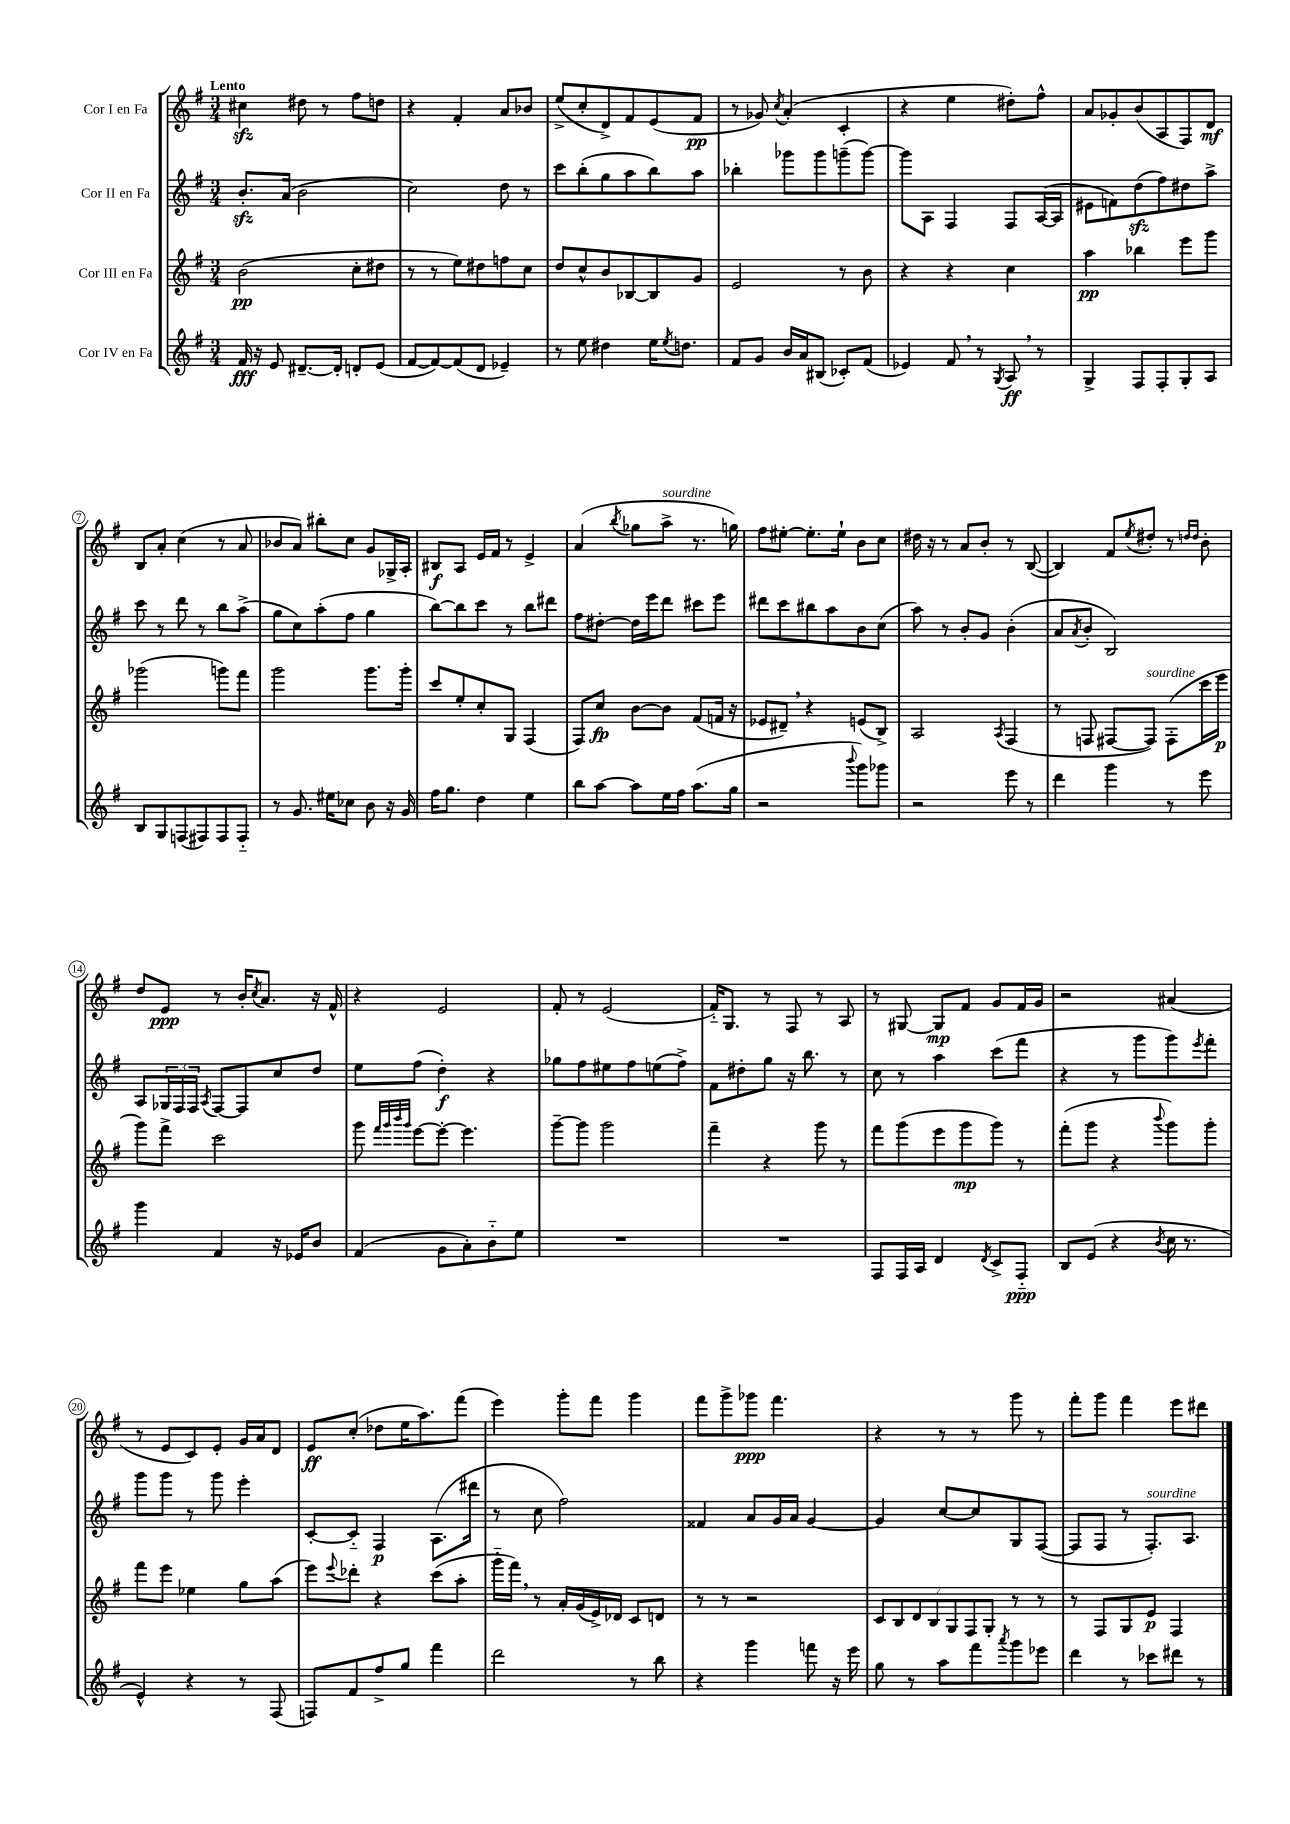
<<
\new StaffGroup <<
\new Staff = "s0" \with { instrumentName = "Cor I en Fa" } {
    \clef treble \key g \major \numericTimeSignature \time 3/4 \tempo "Lento"
    cis''4\sfz dis''8 r8 fis''8 d''8 |
    r4 fis'4-. a'8 bes'8 |
    e''8->( c''8-. d'8->) fis'8 e'8( fis'8\pp |
    r8 ges'8) \acciaccatura { c''8 } a'4-.( c'4-. |
    r4 e''4 dis''8-.) fis''8-^ |
    a'8 ges'8-. b'8( a8 fis8) d'8\mf |
    b8 a'8-. c''4( r8 a'8 |
    bes'8 a'8) bis''8-. c''8 g'8 ges16-> a16-. |
    bis8\f a8 e'16 fis'16 r8 e'4-> |
    a'4( \acciaccatura { b''8 } ges''8 a''8->^\markup { \italic "sourdine" } r8. g''16) |
    fis''8 eis''8~-. eis''8.-. eis''16-! b'8 c''8 |
    dis''16 r16 r8 a'8 b'8-. r8 b8~( |
    b4) fis'8 \acciaccatura { e''8 } dis''8-. r8 \grace { d''16 d''16 } b'8-. |
    d''8 e'8\ppp r8 b'16-. \acciaccatura { c''8 } a'8. r16 fis'16-^ |
    r4 e'2 |
    fis'8-. r8 e'2( |
    fis'16-_) g8. r8 fis8 r8 a8 |
    r8 gis8~ gis8\mp fis'8 g'8 fis'16 g'16 |
    r2 ais'4( |
    r8 e'8 c'8) e'8-. g'16 a'16 d'8 |
    e'8\ff c''8-.( des''8 e''16 a''8.) fis'''8( |
    e'''4) g'''8-. fis'''8 g'''4 |
    fis'''8 g'''8-> ges'''8\ppp fis'''4. |
    r4 r8 r8 g'''8 r8 |
    fis'''8-. g'''8 fis'''4 e'''8 dis'''8 \bar "|." |
}
\new Staff = "s1" \with { instrumentName = "Cor II en Fa" } {
    \clef treble \key g \major \numericTimeSignature \time 3/4
    b'8.-.\sfz a'16( b'2 |
    c''2) d''8 r8 |
    c'''8 b''8-.( g''8 a''8 b''8) a''8 |
    bes''4-. ges'''8 ges'''8 g'''8--( g'''8~) |
    g'''8 a8 fis4 fis8 a16~( a16 |
    eis'8 f'8) d''8\sfz( fis''8) dis''8 a''8-> |
    c'''8 r8 d'''8 r8 b''8 a''8->( |
    g''8 c''8) a''8-.( fis''8 g''4 |
    b''8~) b''8 c'''8 r8 b''8 dis'''8 |
    fis''8 dis''8~-. dis''16 e'''16 d'''8 cis'''8 e'''8 |
    dis'''8 c'''8 bis''8 a''8 b'8 c''8( |
    a''8) r8 b'8-. g'8 b'4-.( |
    a'8 \acciaccatura { a'8 } b'8-. b2) |
    a8 \tuplet 3/2 { ges16 fis16 fis16 } \acciaccatura { a8 } fis8~ fis8 c''8 d''8 |
    e''8 fis''8( d''4-.\f) r4 |
    ges''8 fis''8 eis''8 fis''8 e''8( fis''8->) |
    fis'8 dis''8-. g''8 r16 b''8. r8 |
    c''8 r8 a''4 c'''8( fis'''8 |
    r4 r8 g'''8 g'''8) \acciaccatura { e'''8 } fis'''8-. |
    g'''8 g'''8 r8 g'''8 e'''4-. |
    c'8~-. c'8-_ fis4\p a8.( dis'''16 |
    r8 c''8 fis''2) |
    fisis'4 a'8 g'16 a'16 g'4~ |
    g'4 c''8~ c''8 g8 fis8~( |
    fis8 fis8 r8 fis8.-.^\markup { \italic "sourdine" }) a8. \bar "|." |
}
\new Staff = "s2" \with { instrumentName = "Cor III en Fa" } {
    \clef treble \key g \major \numericTimeSignature \time 3/4
    b'2\pp( c''8-. dis''8 |
    r8 r8 e''8) dis''8 f''8 c''8 |
    d''8 c''8-^ b'8 bes8~ bes8 g'8 |
    e'2 r8 b'8 |
    r4 r4 c''4 |
    a''4\pp bes''4 e'''8 g'''8 |
    ges'''2( g'''8) fis'''8 |
    g'''2 g'''8. g'''16-. |
    c'''8 e''8-. c''8-. g8 fis4( |
    fis8) c''8\fp b'8~ b'8 fis'8( f'16 r16 |
    ees'8 dis'8--) \breathe r4 e'8( b8->) |
    a2 \acciaccatura { a8 } fis4( |
    r8 f8 fis8~ fis8^\markup { \italic "sourdine" }) fis8-.( c'''16 e'''16\p |
    g'''8) fis'''8-> c'''2 |
    g'''8 \grace { fis'''32 g'''32 b'''32 g'''32 } e'''8~ e'''8~-. e'''4. |
    g'''8~-- g'''8 g'''2 |
    fis'''4-- r4 g'''8 r8 |
    fis'''8 g'''8( e'''8 g'''8\mp g'''8) r8 |
    fis'''8-.( g'''8 r4 \appoggiatura { b'''8 } g'''8) g'''8-. |
    fis'''8 e'''8 ees''4 g''8 a''8( |
    e'''8) \appoggiatura { e'''8 } des'''8-. r4 c'''8( a''8-. |
    g'''16-_ fis'''16) \breathe r8 a'16-. g'16( e'16->) des'16 c'8 d'8 |
    r8 r8 r2 |
    \tuplet 7/4 { c'8 b8 d'8 b8 g8 fis8 g8-. } r8 r8 |
    r8 fis8 g8 e'8\p fis4 \bar "|." |
}
\new Staff = "s3" \with { instrumentName = "Cor IV en Fa" } {
    \clef treble \key g \major \numericTimeSignature \time 3/4
    fis'16\fff r16 e'8 dis'8.~-- dis'16-. d'8-. e'8( |
    fis'8~ fis'8~) fis'8( d'8 ees'4--) |
    r8 e''8 dis''4 e''16 \acciaccatura { e''8 } d''8. |
    fis'8 g'8 b'16 a'16 bis8( ces'8-.) fis'8( |
    ees'4) fis'8 \breathe r8 \acciaccatura { g8 } a8\ff \breathe r8 |
    g4-> fis8 fis8-. g8-. a8 |
    b8 g8 f8( fis8) fis8 fis8-_ |
    r8 g'8. eis''16 ces''8 b'8 r16 g'16 |
    fis''16 g''8. d''4 e''4 |
    b''8 a''8~ a''8 e''16 fis''16 a''8.( g''16 |
    r2 \appoggiatura { b'''8 } g'''8) ges'''8 |
    r2 e'''8 r8 |
    d'''4 g'''4 r8 e'''8 |
    g'''4 fis'4 r16 ees'16 b'8 |
    fis'4( g'8 a'8-.) b'8-_ e''8 |
    R2. |
    R2. |
    fis8 fis16 a16 d'4 \acciaccatura { d'8 } c'8-> fis8-_\ppp |
    b8 e'8( r4 \acciaccatura { b'8 } c''16 r8. |
    e'4-^) r4 r8 fis8( |
    f8) fis'8 fis''8-> g''8 fis'''4 |
    d'''2 r8 b''8 |
    r4 g'''4 f'''8 r16 e'''16 |
    g''8 r8 a''8 fis'''8 \acciaccatura { a'''8 } g'''8 ees'''8 |
    d'''4 r8 ces'''8 dis'''8 r8 \bar "|." |
}
>>
>>
\layout { \context { \Score \override BarNumber.stencil = #(make-stencil-circler 0.1 0.3 ly:text-interface::print) } }
